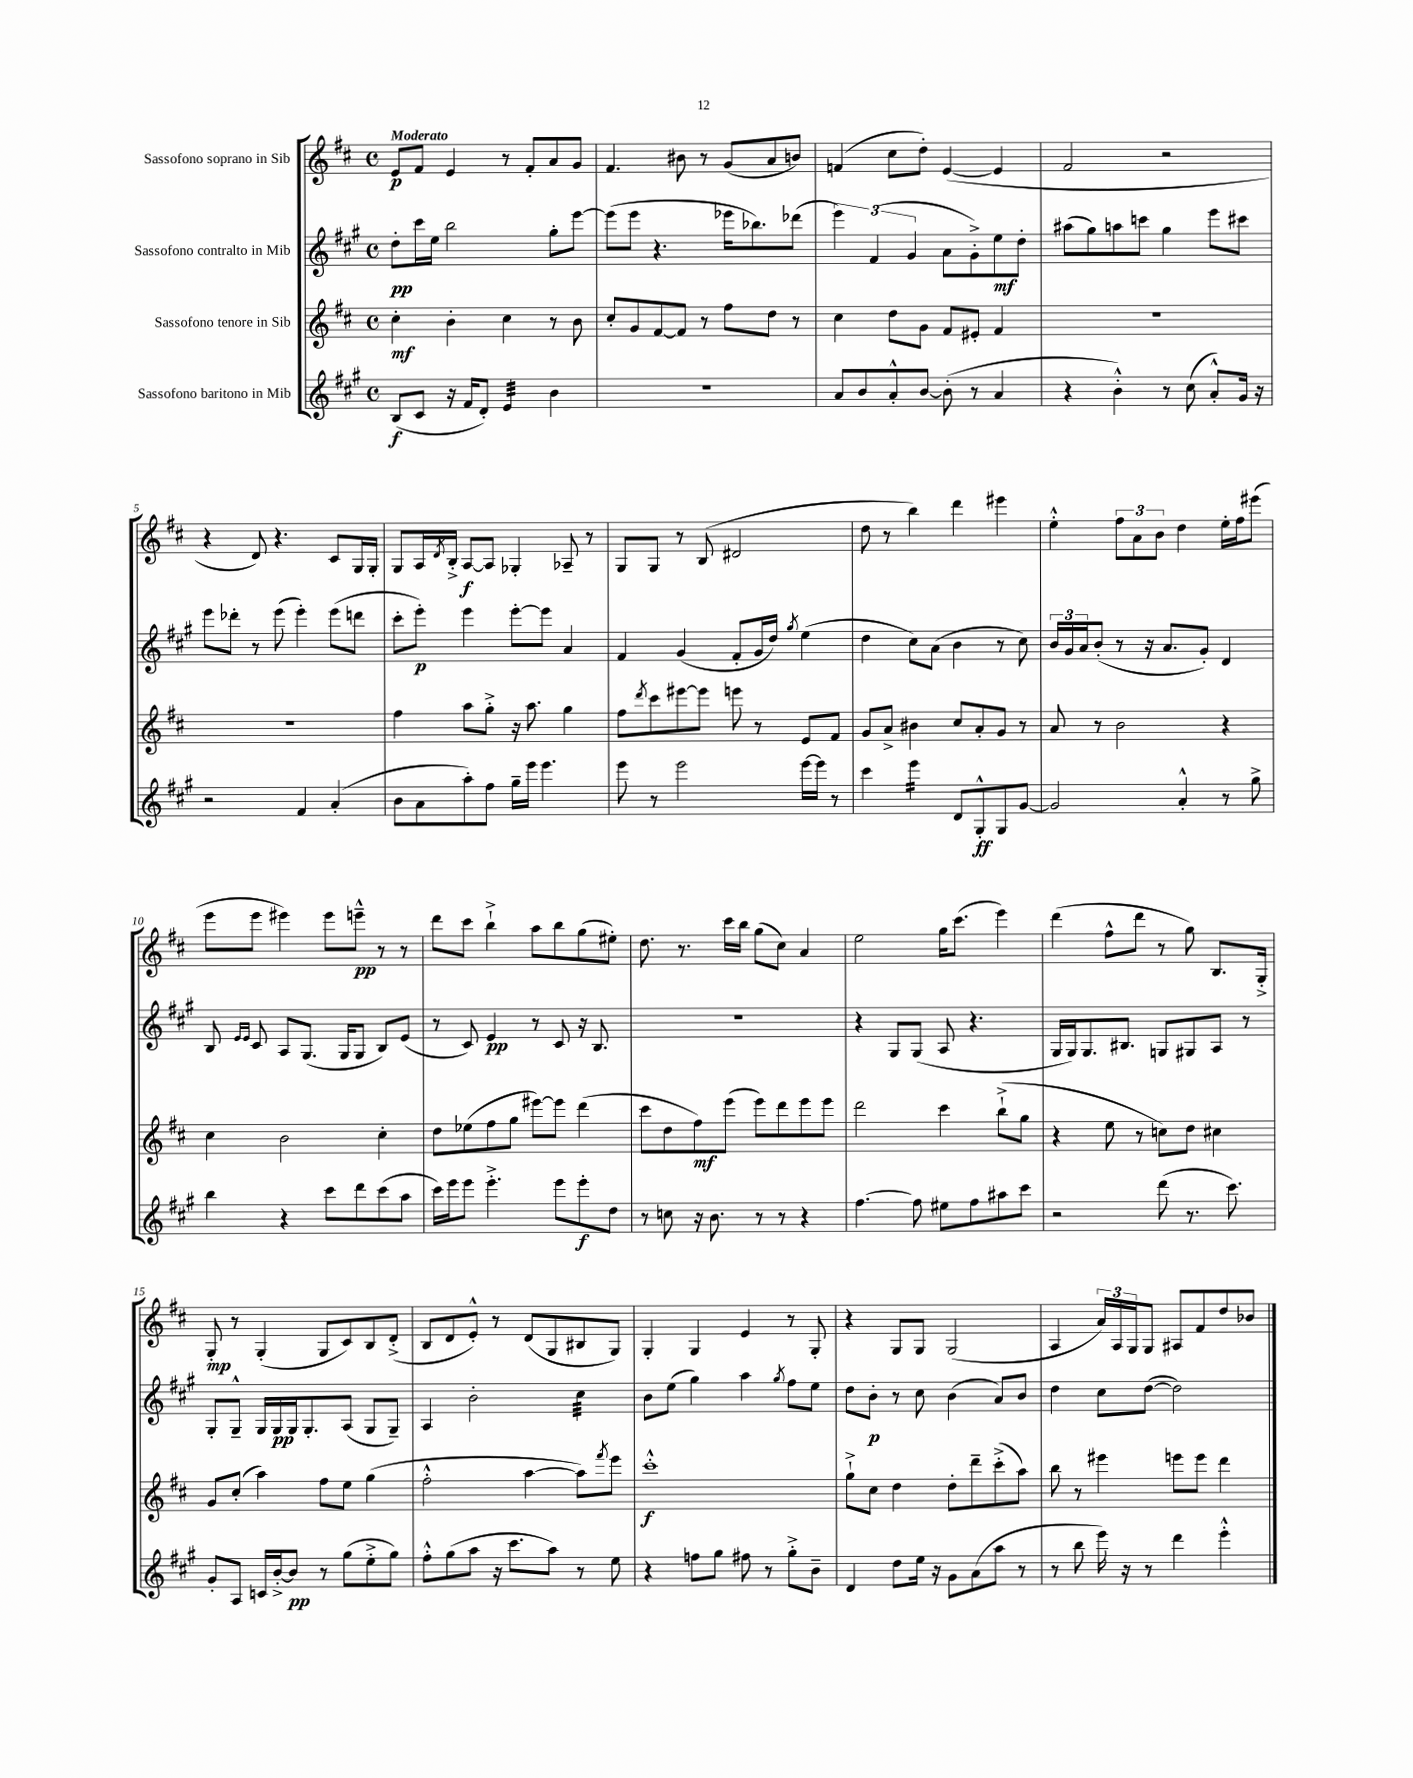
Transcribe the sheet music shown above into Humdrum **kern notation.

**kern	**kern	**kern	**kern
*staff4	*staff3	*staff2	*staff1
*clefG2	*clefG2	*clefG2	*clefG2
*k[f#c#g#]	*k[f#c#]	*k[f#c#g#]	*k[f#c#]
*M4/4	*M4/4	*M4/4	*M4/4
*met(c)	*met(c)	*met(c)	*met(c)
(8B	4cc#'	8dd'	8e
8c#	.	16ccc#	8f#
.	.	16ee	.
16r	4b'	2bb	4e
16f#	.	.	.
8d')	.	.	.
4e	4cc#	.	8r
.	.	.	8f#'
4b	8r	8gg#'	8a
.	8b	[8eee	8g
=	=	=	=
1r	8cc#'	(8eee]	4.f#
.	8g	8eee	.
.	[8f#	4.r	.
.	8f#]	.	8b#
.	8r	.	8r
.	8ff#	16eee-	(8g
.	.	8.bb-)	.
.	8dd	.	8a
.	8r	(8ddd-	8b)
=	=	=	=
8a	4cc#	6eee)	(4f
8b	.	.	.
.	.	(6f#	.
8a'^^	8dd	.	8cc#
.	.	6g#	.
[8b	8g	.	8dd')
(8b']	8f#	8a	([4e
8r	8e#'	8g#'^)	.
4a	4f#	8ee	4e]
.	.	8dd'	.
=	=	=	=
4r	1r	(8aa#	2f#
.	.	8gg#)	.
4b'^^)	.	8aa	.
.	.	8ccc	.
8r	.	4gg#	2r
(8cc#	.	.	.
8a'^^)	.	8eee	.
16g#	.	8ccc#	.
16r	.	.	.
=	=	=	=
2r	1r	8eee	4r
.	.	8ddd-'	.
.	.	8r	8d)
.	.	(8eee	4.r
4f#	.	4eee')	.
(4a'	.	(8eee	8c#
.	.	8ddd	16G
.	.	.	16G'
=	=	=	=
8b	4ff#	8ccc#'	8G
8a	.	8eee')	16A
.	.	.	8qd
.	.	.	16B'^
8aa')	8aa	4eee	[8A
8ff#	8gg'^	.	8A]
16gg#~	16r	[8eee'	4G-'
16eee	8.aa	.	.
4.eee	.	8eee]	.
.	4gg	4a	8A-~
.	.	.	8r
=	=	=	=
8eee	8ff#	4f#	8G
.	8qddd	.	.
8r	8ccc#	.	8G
2eee	[8eee#	(4g#	8r
.	8eee#]	.	(8B
.	8eee	8f#'	2d#
.	8r	16g#	.
.	.	16dd)	.
.	.	8qgg#	.
[16eee	8e	(4ee	.
16eee]	.	.	.
8r	8f#	.	.
=	=	=	=
4ccc#	8g	4dd	8dd
.	8a^	.	8r
4eee	4b#	8cc#)	4bb)
.	.	(8a	.
8d	8cc#	4b	4ddd
8G#'^^	8a'	.	.
8G#	8g	8r	4eee#
[8g#	8r	8cc#)	.
=	=	=	=
2g#]	8a	24b	4ee'^^
.	.	24g#	.
.	.	24a	.
.	8r	(8b'	.
.	2b	8r	12ff#
.	.	.	12a
.	.	16r	.
.	.	.	12b
.	.	8.a	.
4a'^^	.	.	4dd
.	.	8g#')	.
8r	4r	4d	16ee'
.	.	.	16ff#
8gg#^	.	.	(8eee#
=	=	=	=
4bb	4cc#	8B	8eee
.	.	16qqe	.
.	.	16qqe	.
.	.	8c#	8eee
4r	2b	8A	4eee#)
.	.	(8.G#	.
8ccc#	.	.	8eee#
.	.	16G#	.
8ddd	.	8G#	8eee~^^
(8ccc#	4cc#'	8B)	8r
8aa	.	(8e	8r
=	=	=	=
16ccc#)	8dd	8r	8ddd
16eee	.	.	.
8eee	(8ee-	8c#)	8ccc#
4.eee'^	8ff#	4e	4bb`^
.	8gg	.	.
.	[8eee#)	8r	8aa
8eee	8eee#]	8c#	8bb
8eee'	(4ddd	16r	(8gg
.	.	8.B	.
8dd	.	.	8ee#')
=	=	=	=
8r	8ccc#	1r	8.dd
8cc	8dd	.	.
.	.	.	8.r
16r	8ff#)	.	.
8.b	.	.	.
.	(8eee	.	16ccc#
.	.	.	16bb
8r	8eee)	.	(8gg
8r	8ddd	.	8cc#)
4r	8eee	.	4a
.	8eee	.	.
=	=	=	=
[4.ff#	2ddd	4r	2ee
.	.	8G#	.
8ff#]	.	(8G#	.
8ee#	4ccc#	8A	16gg
.	.	.	(8.ccc#
8ff#	.	4.r	.
8aa#	(8bb`^	.	4eee)
8ccc#	8gg	.	.
=	=	=	=
2r	4r	16G#	(4ddd
.	.	16G#)	.
.	.	8.G#	.
.	8ee	.	8ff#^^
.	.	8.B#	.
.	8r	.	8ddd
(8ddd	8cc)	8G	8r
8.r	8dd	8G#	8gg)
.	4cc#	8A	8.B
8.ccc#)	.	.	.
.	.	8r	.
.	.	.	16G'^
=	=	=	=
8g#'	8g	8G#'	8G'
8A	(8cc#'	8G#~^^	8r
16c	4aa)	16G#	(4G'
[16b'^	.	16G#	.
8b]	.	16G#	.
.	.	8.G#'	.
8r	8ff#	.	8G
(8gg#	8ee	(8A	8c#)
8ee'^	(4gg	8G#	8B
8gg#)	.	8G#~)	(8d'^
=	=	=	=
8ff#'^^	2ff#'^^	4A	8B
(8gg#	.	.	8d
8aa	.	2b'	8e'^^)
16r	.	.	8r
8.ccc#	.	.	.
.	[4aa	.	(8d
8aa)	.	.	8G
8r	8aa])	4cc#	8B#
.	8qfff#	.	.
8ee	8eee	.	8G)
=	=	=	=
4r	1ccc#'^^	8b	4G'
.	.	(8ee	.
8ff	.	4gg#)	4G
8gg#	.	.	.
8ff#	.	4aa	4e
8r	.	.	.
.	.	8qgg#	.
8gg#'^	.	8ff#	8r
8b~	.	8ee	8G'
=	=	=	=
4d	8gg`^	8dd	4r
.	8cc#	8b'	.
8dd	4dd	8r	8G
16ee	.	8cc#	8G
16r	.	.	.
8g#	8dd'	(4b	(2G
(8a	8ddd~	.	.
8aa	(8ccc#'^	8a)	.
8r	8aa)	8b	.
=	=	=	=
8r	8bb	4dd	4A
8bb	8r	.	.
16eee)	4eee#	8cc#	24a)
.	.	.	24A
16r	.	.	.
.	.	.	24G
8r	.	([8dd	8G
4ddd	8eee	2dd])	8A#
.	8eee	.	8f#
4eee'^^	4ddd	.	8dd
.	.	.	8b-
==	==	==	==
*-	*-	*-	*-
